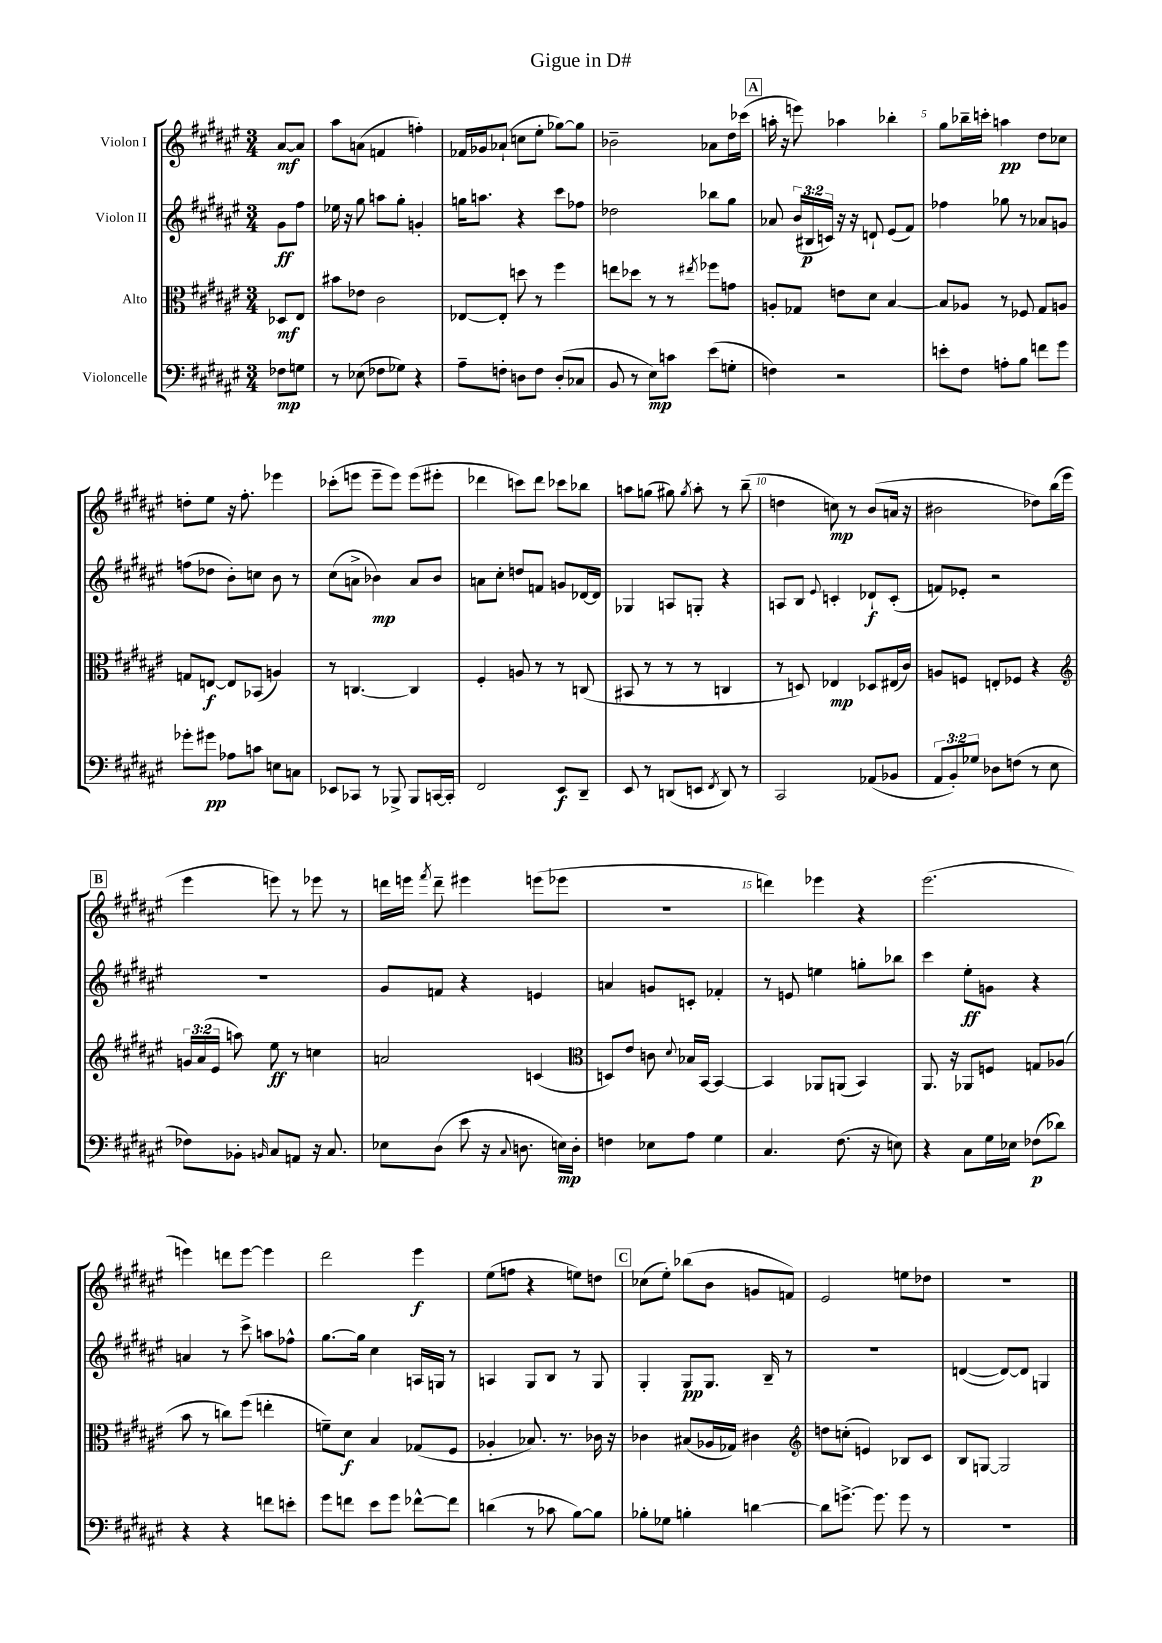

**kern	**dynam	**kern	**dynam	**kern	**dynam	**kern	**dynam
*part4	*part4	*part3	*part3	*part2	*part2	*part1	*part1
*staff4	*staff4	*staff3	*staff3	*staff2	*staff2	*staff1	*staff1
*I"Violoncelle	*	*I"Alto	*	*I"Violon II	*	*I"Violon I	*
*clefF4	*	*clefC3	*	*clefG2	*	*clefG2	*
*k[f#c#g#d#a#e#]	*	*k[f#c#g#d#a#e#]	*	*k[f#c#g#d#a#e#]	*	*k[f#c#g#d#a#e#]	*
*M3/4	*	*M3/4	*	*M3/4	*	*M3/4	*
=	=	=	=	=	=	=	=
8F-X\L	mp	8D-X/L	mf	8g#\L	ff	[8a#/L	mf
8Gn\J	.	8E#/J	.	8ff#\J	.	8a#/J]	.
=1	=1	=1	=1	=1	=1	=1	=1
8r	.	8b#X\L	.	16ee-X\	.	8aa#\L	.
.	.	.	.	16r	.	.	.
(8E-X\	.	8e-X\J	.	8gg#\	.	(8an\J	.
8F-X\L	.	2c#\	.	8aan\L	.	4fn/	.
8G-X\J)	.	.	.	8gg#'\J	.	.	.
4r	.	.	.	4gn'/	.	4ffn'\)	.
=2	=2	=2	=2	=2	=2	=2	=2
8A#~\L	.	[8E-X/L	.	16ggn\KL	.	16f-X/LL	.
.	.	.	.	8.aan\J	.	16g-X/J	.
8Fn'\J	.	8E-'/J]	.	.	.	(8a-X`/J	.
8Dn\L	.	8ddn\	.	4r	.	8ccn\L	.
8F\J	.	8r	.	.	.	8ee#'\J	.
(8D'/L	.	4ff#\	.	8ccc#\L	.	[8gg-X\L)	.
8C-X/J	.	.	.	8ff-X\J	.	8gg-\J]	.
=3	=3	=3	=3	=3	=3	=3	=3
8BB/	.	8een\L	.	2dd-X\	.	2b-X~\	.
8r	.	8dd-X\J	.	.	.	.	.
8E#\L)	mp	8r	.	.	.	.	.
8cn\J	.	8r	.	.	.	.	.
.	.	8qee#X/	.	.	.	.	.
(8e#\L	.	8ff-X\L	.	8bb-X\L	.	8a-X\L	.
8Gn'\J	.	8gn\J	.	8gg#\J	.	16dd#\L	.
.	.	.	.	.	.	(16ccc-X\JJ	.
!!LO:REH:place=s1:t=A
=4	=4	=4	=4	=4	=4	=4	=4
4Fn\)	.	8An'/L	.	8a-X/	.	16aan'\	.
.	.	.	.	.	.	16r	.
.	.	8G-X/J	.	(24b/LL	.	8eeen\)	.
.	.	.	.	24B#X/	p	.	.
.	.	.	.	24cn/JJ)	.	.	.
2r	.	8en\L	.	16r	.	4aa-X\	.
.	.	.	.	16r	.	.	.
.	.	8d#\J	.	8dn`/	.	.	.
.	.	[4B/	.	(8e#/L	.	4bb-X'\	.
.	.	.	.	8f#/J)	.	.	.
=5	=5	=5	=5	=5	=5	=5	=5
8en'\L	.	8B/L]	.	4ff-X\	.	8gg#\L	.
8F#\J	.	8A-X/J	.	.	.	16bb-X~\L	.
.	.	.	.	.	.	16cccn'\JJ	.
8An'\L	.	8r	.	8gg-X\	.	4aan\	pp
8B\J	.	8F-X/	.	8r	.	.	.
8fn\L	.	8G#/L	.	8a-X/L	.	8dd#\L	.
8g#\J	.	8An/J	.	8gn/J	.	8cc-X\J	.
!!LO:LB:g=z
=6	=6	=6	=6	=6	=6	=6	=6
8g-X'\L	.	8Gn/L	.	(8ffn\L	.	8ddn'\L	.
8g#X\J	pp	[8En/J	f	8dd-X\J	.	8ee#\J	.
8A-X\L	.	8E/L]	.	8b'\L)	.	16r	.
.	.	.	.	.	.	8.ff#'\	.
8cn\J	.	(8BB-X/J	.	8ccn\J	.	.	.
8En\L	.	4An/)	.	8b\	.	4eee-X\	.
8Cn\J	.	.	.	8r	.	.	.
=7	=7	=7	=7	=7	=7	=7	=7
8EE-X/L	.	8r	.	(8cc#\L	.	(8ccc-X'\L	.
8CC-X/J	.	[4.Cn/	.	8an^\J	.	8eeen\J	.
8r	.	.	.	4b-X\)	mp	8eee~\L	.
8BBB-X^/	.	.	.	.	.	8eee\J)	.
8BBB-/L	.	4C/]	.	8a/L	.	(8eee\L	.
[16CCn/L	.	.	.	8b-/J	.	8eee#X'\J	.
16CC'/JJ]	.	.	.	.	.	.	.
=8	=8	=8	=8	=8	=8	=8	=8
2FF#/	.	4F#'/	.	8an\L	.	4ddd-X\	.
.	.	.	.	8cc#'\J	.	.	.
.	.	8An/	.	8ddn/L	.	8cccn\L)	.
.	.	8r	.	8fn/J	.	8ddd-\J	.
8EE#/L	f	8r	.	8gn/L	.	8ccc-X\L	.
8DD#~/J	.	(8Cn/	.	[16d-X/L	.	8bb-X\J	.
.	.	.	.	16d-/JJ]	.	.	.
=9	=9	=9	=9	=9	=9	=9	=9
8EE#/	.	8BB#X/	.	4G-X/	.	8aan\L	.
8r	.	8r	.	.	.	(8ggn\J	.
(8DDn/L	.	8r	.	8An/L	.	8gg#X\)	.
.	.	.	.	.	.	8qgg#/	.
8EEn/J	.	8r	.	8Gn'/J	.	8aa'\	.
8qFF#/	.	.	.	.	.	.	.
8DD/)	.	4Cn/	.	4r	.	8r	.
8r	.	.	.	.	.	(8bb~\	.
=10	=10	=10	=10	=10	=10	=10	=10
2CC#/	.	8r	.	8An/L	.	4ddn\	.
.	.	8Dn/)	.	8B/J	.	.	.
.	.	.	.	8qqe#/	.	.	.
.	.	4E-X/	mp	4cn'/	.	8ccn\)	mp
.	.	.	.	.	.	8r	.
(8AA-X/L	.	8D-X/L	.	8d-X`/L	f	(8b/L	.
8BB-X/J	.	(16E#X/L	.	(8c'/J	.	16an/Jk	.
.	.	16c#/JJ)	.	.	.	16r	.
=11	=11	=11	=11	=11	=11	=11	=11
12AA#/L	.	8An/L	.	8fn/L)	.	2b#X\	.
12BB'/)	.	.	.	.	.	.	.
.	.	8Fn/J	.	8e-X'/J	.	.	.
12G-X/J	.	.	.	.	.	.	.
8D-X\L	.	8En'/L	.	2r	.	.	.
(8Fn\J	.	8F-X/J	.	.	.	.	.
8r	.	4r	.	.	.	8dd-X\L)	.
8E#\	.	.	.	.	.	(16bb\L	.
.	.	.	.	.	.	16eee#\JJ	.
!!LO:LB:g=z
!!LO:REH:place=s1:t=B
=12	=12	=12	=12	=12	=12	=12	=12
*	*	*clefG2	*	*	*	*	*
8F-X\L)	.	24gn/LL	.	2.r	.	4eee#\	.
.	.	(24a#/	.	.	.	.	.
.	.	24e#/JJ	.	.	.	.	.
8BB-X'\J	.	8aan\)	.	.	.	.	.
16qqBBn/	.	.	.	.	.	.	.
8C#/L	.	8ee#\	ff	.	.	8eeen\)	.
8AAn/J	.	8r	.	.	.	8r	.
16r	.	4ccn\	.	.	.	8eee-X\	.
8.C#/	.	.	.	.	.	.	.
.	.	.	.	.	.	8r	.
=13	=13	=13	=13	=13	=13	=13	=13
8E-X\L	.	2an/	.	8g#/L	.	16dddn\LL	.
.	.	.	.	.	.	16eeen\JJ	.
.	.	.	.	.	.	8qfff#/	.
(8D#\J	.	.	.	8fn/J	.	8ddd~\	.
8e#\	.	.	.	4r	.	4eee#X\	.
16r	.	.	.	.	.	.	.
8qqC#/	.	.	.	.	.	.	.
8.Dn\	.	.	.	.	.	.	.
.	.	(4cn/	.	4en/	.	(8eeen\L	.
16En\LL)	mp	.	.	.	.	8eee-X\J	.
16D'\JJ	.	.	.	.	.	.	.
=14	=14	=14	=14	=14	=14	=14	=14
*	*	*clefC3	*	*	*	*	*
4Fn\	.	8Dn/L)	.	4an/	.	2.r	.
.	.	8e#/J	.	.	.	.	.
8E-X\L	.	8cn\	.	8gn/L	.	.	.
.	.	8qqd#/	.	.	.	.	.
8A#\J	.	16B-X/LL	.	8cn'/J	.	.	.
.	.	[16BB/JJ	.	.	.	.	.
4G#\	.	4BB/_	.	4f-X'/	.	.	.
=15	=15	=15	=15	=15	=15	=15	=15
4.C#/	.	4BB/]	.	8r	.	4dddn\)	.
.	.	.	.	8en/	.	.	.
.	.	8AA-X/L	.	4een\	.	4eee-X\	.
(8.F#\	.	(8AAn/J	.	.	.	.	.
.	.	4BB/)	.	8ggn'\L	.	4r	.
16r	.	.	.	.	.	.	.
8En\)	.	.	.	8bb-X\J	.	.	.
=16	=16	=16	=16	=16	=16	=16	=16
4r	.	8.AA#/	.	4ccc#\	.	(2.eee#\	.
.	.	16r	.	.	.	.	.
8C#\L	.	8AA-X/L	.	8ee#'\L	ff	.	.
16G#\L	.	8Fn/J	.	8gn\J	.	.	.
16E-X\JJ	.	.	.	.	.	.	.
(8F-X\L	p	8Gn/L	.	4r	.	.	.
8d-X\J)	.	(8A-X/J	.	.	.	.	.
!!LO:LB:g=z
=17	=17	=17	=17	=17	=17	=17	=17
4r	.	8b\	.	4an/	.	4eeen\)	.
.	.	8r	.	.	.	.	.
4r	.	8ccn\L)	.	8r	.	8dddn\L	.
.	.	(8ff#\J	.	8ccc#^\	.	[8eee\J	.
8fn\L	.	4een'\	.	8aan\L	.	4eee\]	.
8en'\J	.	.	.	8ff-X^^\J	.	.	.
=18	=18	=18	=18	=18	=18	=18	=18
8g#\L	.	8fn~\L)	.	[8.gg#\L	.	2ddd#\	.
8fn\J	.	8d#\J	f	.	.	.	.
.	.	.	.	16gg#\Jk]	.	.	.
8e#\L	.	4B/	.	4cc#\	.	.	.
8g#\J	.	.	.	.	.	.	.
[8f-X^^\L	.	(8G-X/L	.	16An/LL	.	4eee#\	f
.	.	.	.	16Gn/JJ	.	.	.
8f-\J]	.	8F#/J	.	8r	.	.	.
=19	=19	=19	=19	=19	=19	=19	=19
(4dn\	.	4A-X'/	.	4An/	.	(8ee#\L	.
.	.	.	.	.	.	8ffn\J	.
8r	.	8.B-X/)	.	8G#/L	.	4r	.
8c-X\	.	.	.	8B/J	.	.	.
.	.	8.r	.	.	.	.	.
[8B\L)	.	.	.	8r	.	8een\L)	.
8B\J]	.	16c-X\	.	8G#/	.	8ddn\J	.
.	.	16r	.	.	.	.	.
!!LO:REH:place=s1:t=C
=20	=20	=20	=20	=20	=20	=20	=20
8B-X'\L	.	4c-X\	.	4G#'/	.	(8cc-X\L	.
8G-X\J	.	.	.	.	.	8ee#'\J)	.
4Bn'\	.	(8B#X/L	.	8G#/L	pp	(8bb-X\L	.
.	.	16A-X/L	.	8.G#/J	.	8b\J	.
.	.	16G-X/JJ)	.	.	.	.	.
[4dn\	.	4c#X\	.	.	.	8gn/L	.
.	.	.	.	16B~/	.	.	.
.	.	.	.	8r	.	8fn/J)	.
=21	=21	=21	=21	=21	=21	=21	=21
*	*	*clefG2	*	*	*	*	*
8d\L]	.	8ddn\L	.	2.r	.	2e#/	.
[8.gn^\J	.	(8ccn'\J	.	.	.	.	.
.	.	4en/)	.	.	.	.	.
8.g\]	.	.	.	.	.	.	.
8g\	.	8B-X/L	.	.	.	8een\L	.
8r	.	8c#/J	.	.	.	8dd-X\J	.
=22	=22	=22	=22	=22	=22	=22	=22
2.r	.	8B/L	.	([4dn/	.	2.r	.
.	.	[8Gn/J	.	.	.	.	.
.	.	2G/]	.	8d/L_)	.	.	.
.	.	.	.	8d/J]	.	.	.
.	.	.	.	4Gn/	.	.	.
==	==	==	==	==	==	==	==
*-	*-	*-	*-	*-	*-	*-	*-
